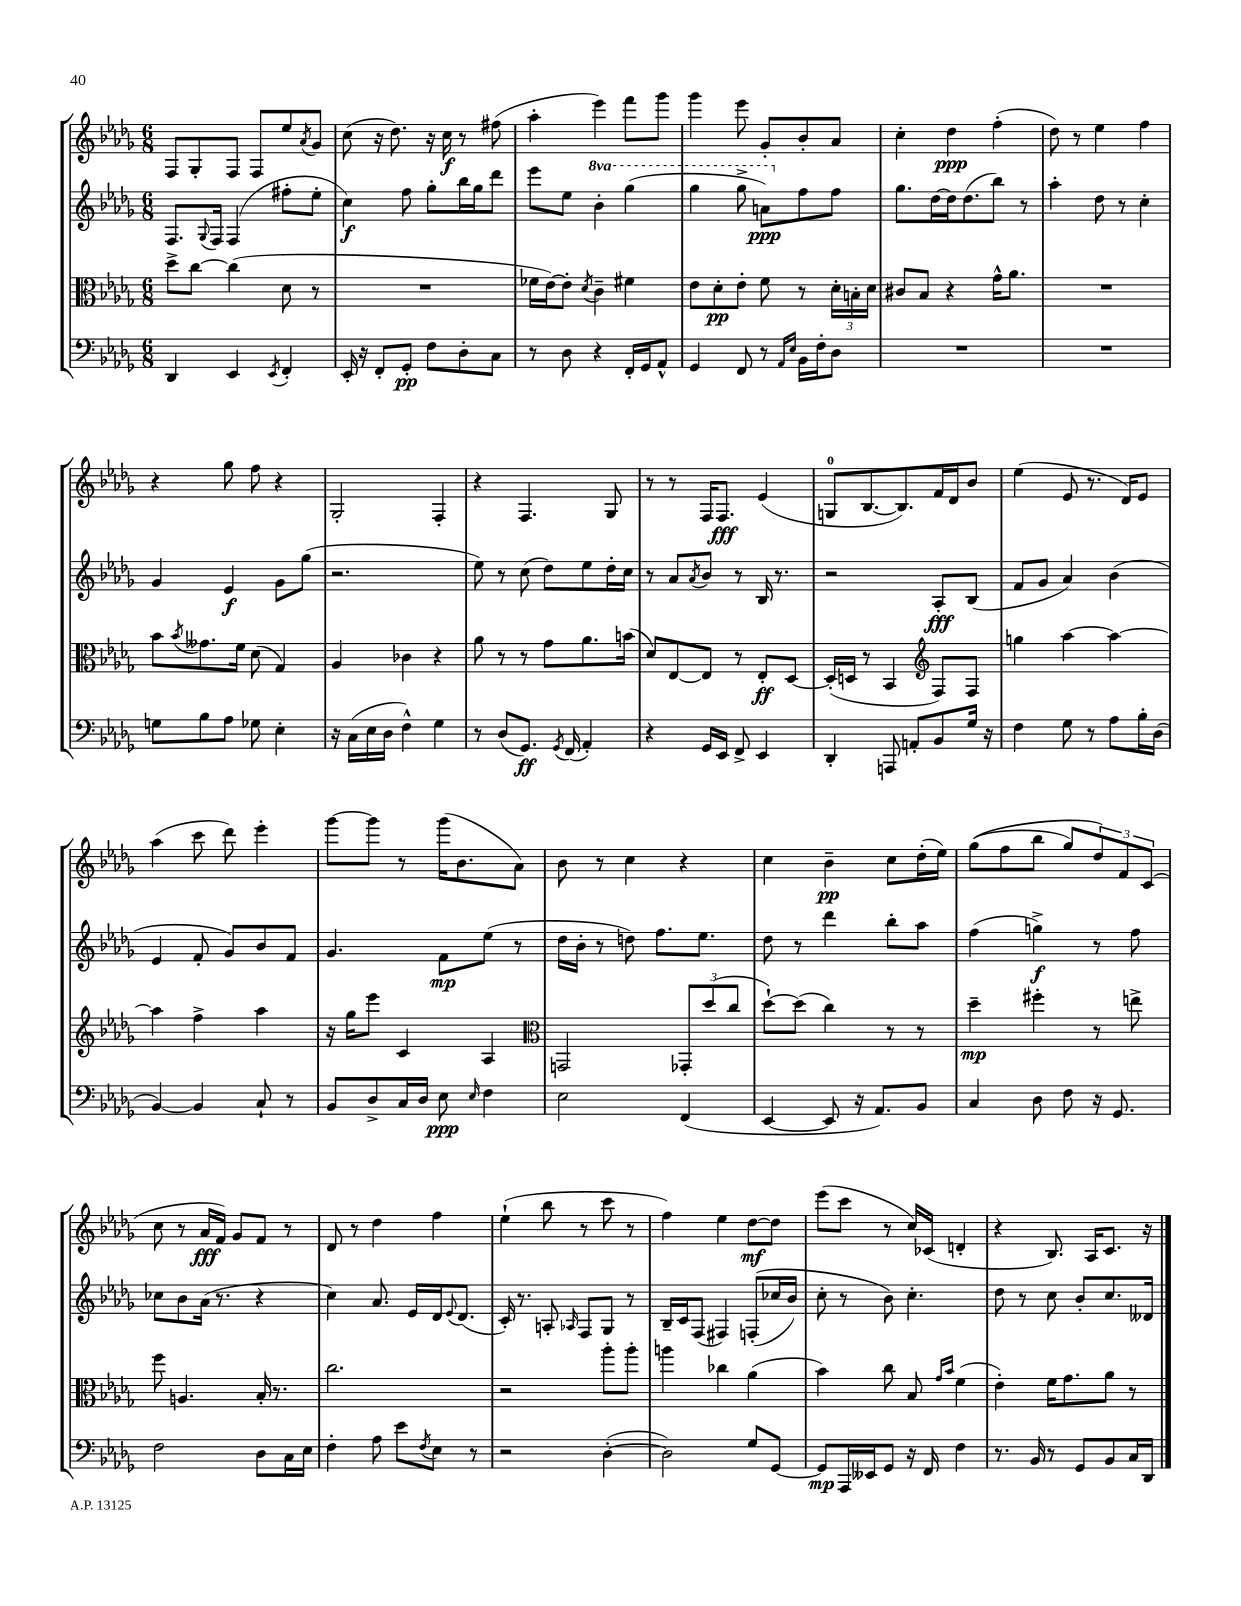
<<
\new StaffGroup <<
\new Staff = "s0" {
    \clef treble \key des \major \numericTimeSignature \time 6/8
    f8 ges8-. f8 f8 ees''8 \acciaccatura { aes'8 } ges'8 |
    c''8( r16 des''8.) r16 c''16\f r8 fis''8( |
    aes''4-. ees'''4) f'''8 ges'''8 |
    ges'''4 ees'''8 ges'8-. bes'8-. aes'8 |
    c''4-. des''4\ppp f''4-.( |
    des''8) r8 ees''4 f''4 |
    r4 ges''8 f''8 r4 |
    ges2-. f4-. |
    r4 f4. ges8 |
    r8 r8 f16 f8.\fff ees'4( |
    g8-0 bes8.~ bes8.) f'16 des'16 bes'8 |
    ees''4( ees'8 r8. des'16) ees'8 |
    aes''4( c'''8 des'''8) ees'''4-. |
    ges'''8~ ges'''8 r8 ges'''16( bes'8. aes'8) |
    bes'8 r8 c''4 r4 |
    c''4 bes'4--\pp c''8 des''16-.( ees''16) |
    ges''8(\( f''8 bes''8 ges''8) \tuplet 3/2 { des''8\) f'8 c'8( } |
    c''8 r8 aes'16\fff f'16) ges'8 f'8 r8 |
    des'8 r8 des''4 f''4 |
    ees''4-!( bes''8 r8 c'''8 r8 |
    f''4) ees''4 des''8~\mf des''8 |
    ees'''8( c'''8 r8 c''16) ces'16( d'4-. |
    r4 bes8.) aes16 c'8. r16 \bar "|." |
}
\new Staff = "s1" {
    \clef treble \key des \major \numericTimeSignature \time 6/8 \set Staff.ottavationMarkups = #ottavation-simple-ordinals
    f8. \appoggiatura { ges8 } f16 f4( fis''8-. ees''8-. |
    c''4\f) f''8 ges''8-. bes''16 ges''16 des'''8 |
    ees'''8 ees''8 \ottava #1 bes''4-. ges'''4( |
    ges'''4 ges'''8-> a''8\ppp) \ottava #0 f''8 f''8 |
    ges''8. des''16~ des''16 des''8.( bes''8) r8 |
    aes''4-. des''8 r8 c''4-. |
    ges'4 ees'4\f ges'8 ges''8( |
    r2. |
    ees''8) r8 c''8( des''8) ees''8 des''16-. c''16 |
    r8 aes'8 \acciaccatura { aes'8 } bes'8 r8 bes16 r8. |
    r2 aes8-.\fff bes8( |
    f'8 ges'8 aes'4) bes'4( |
    ees'4 f'8-. ges'8) bes'8 f'8 |
    ges'4. f'8\mp ees''8( r8 |
    des''16 bes'16-. r8 d''8) f''8. ees''8. |
    des''8 r8 des'''4 bes''8-. aes''8 |
    f''4( g''4->\f) r8 f''8 |
    ces''8 bes'8 aes'16( r8. r4 |
    c''4) aes'8. ees'16 des'16 \appoggiatura { ees'8 } des'8.( |
    c'16-.) r8. a8-. \grace { aes16 } f8 ges8 r8 |
    bes16-- c'16 f8( fis4) f8-.(\( ces''16 bes'16) |
    c''8-. r8 bes'8\) c''4.-. |
    des''8 r8 c''8 bes'8-. c''8. deses'16 \bar "|." |
}
\new Staff = "s2" {
    \clef alto \key des \major \numericTimeSignature \time 6/8
    des''8-> c''8~ c''4( des'8 r8 |
    R2. |
    fes'16 ees'16~) ees'8-. \acciaccatura { des'8 } c'4-- fis'4 |
    ees'8 des'8-.\pp ees'8-. f'8 r8 \tuplet 3/2 { des'16-. b16-. des'16 } |
    cis'8 bes8 r4 ges'16-^ aes'8. |
    R2. |
    bes'8 \acciaccatura { bes'8 } geses'8. f'16 des'8( ges4) |
    aes4 ces'4 r4 |
    aes'8 r8 r8 ges'8 aes'8. b'16( |
    des'8) ees8~ ees8 r8 ees8-.\ff des8~ |
    des16-.( d16 r8 bes,4 \clef treble f8) f8 |
    g''4 aes''4~ aes''4~ |
    aes''4 f''4-> aes''4 |
    r16 ges''16 ees'''8 c'4 aes4 |
    \clef alto g,2 \tuplet 3/2 { ges,8-. des''8( c''8 } |
    des''8~-!) des''8( c''4) r8 r8 |
    des''4--\mp fis''4-. r8 e''8-> |
    f''8 a4. bes16-. r8. |
    c''2. |
    r2 aes''8-. aes''8-. |
    a''4 ces''4 aes'4( |
    bes'4) c''8 bes8 \grace { ges'16 bes'16 } f'4( |
    ees'4-.) f'16 ges'8. aes'8 r8 \bar "|." |
}
\new Staff = "s3" {
    \clef bass \key des \major \numericTimeSignature \time 6/8
    des,4 ees,4 \acciaccatura { ees,8 } f,4-. |
    ees,16-. r16 f,8-. ges,8-.\pp f8 des8-. c8 |
    r8 des8 r4 f,16-. ges,16 aes,8-^ |
    ges,4 f,8 r8 \grace { aes,16 ees16 } bes,16 f16-. des8 |
    R2. |
    R2. |
    g8 bes8 aes8 ges8 ees4-. |
    r16 c16( ees16 des16 f4-^) ges4 |
    r8 des8( ges,8.\ff) \acciaccatura { ges,8 } f,16( aes,4-.) |
    r4 ges,16 ees,16 f,8-> ees,4 |
    des,4-. a,,8 a,8-. bes,8 ges16 r16 |
    f4 ges8 r8 aes8 bes16-. des16( |
    bes,4~) bes,4 c8-! r8 |
    bes,8 des8-> c16 des16 ees8\ppp \grace { ees16 } f4 |
    ees2 f,4( |
    ees,4~ ees,8 r16 aes,8.) bes,8 |
    c4 des8 f8 r16 ges,8. |
    f2 des8 c16 ees16 |
    f4-. aes8 ees'8 \acciaccatura { f8 } ees8 r8 |
    r2 des4~-.( |
    des2) ges8 ges,8~ |
    ges,8\mp aes,,16 eeses,16 ges,8 r16 f,16 f4 |
    r8. bes,16 r8 ges,8 bes,8 c16 des,16 \bar "|." |
}
>>
>>
\layout { \context { \Score \remove "Bar_number_engraver" } }
